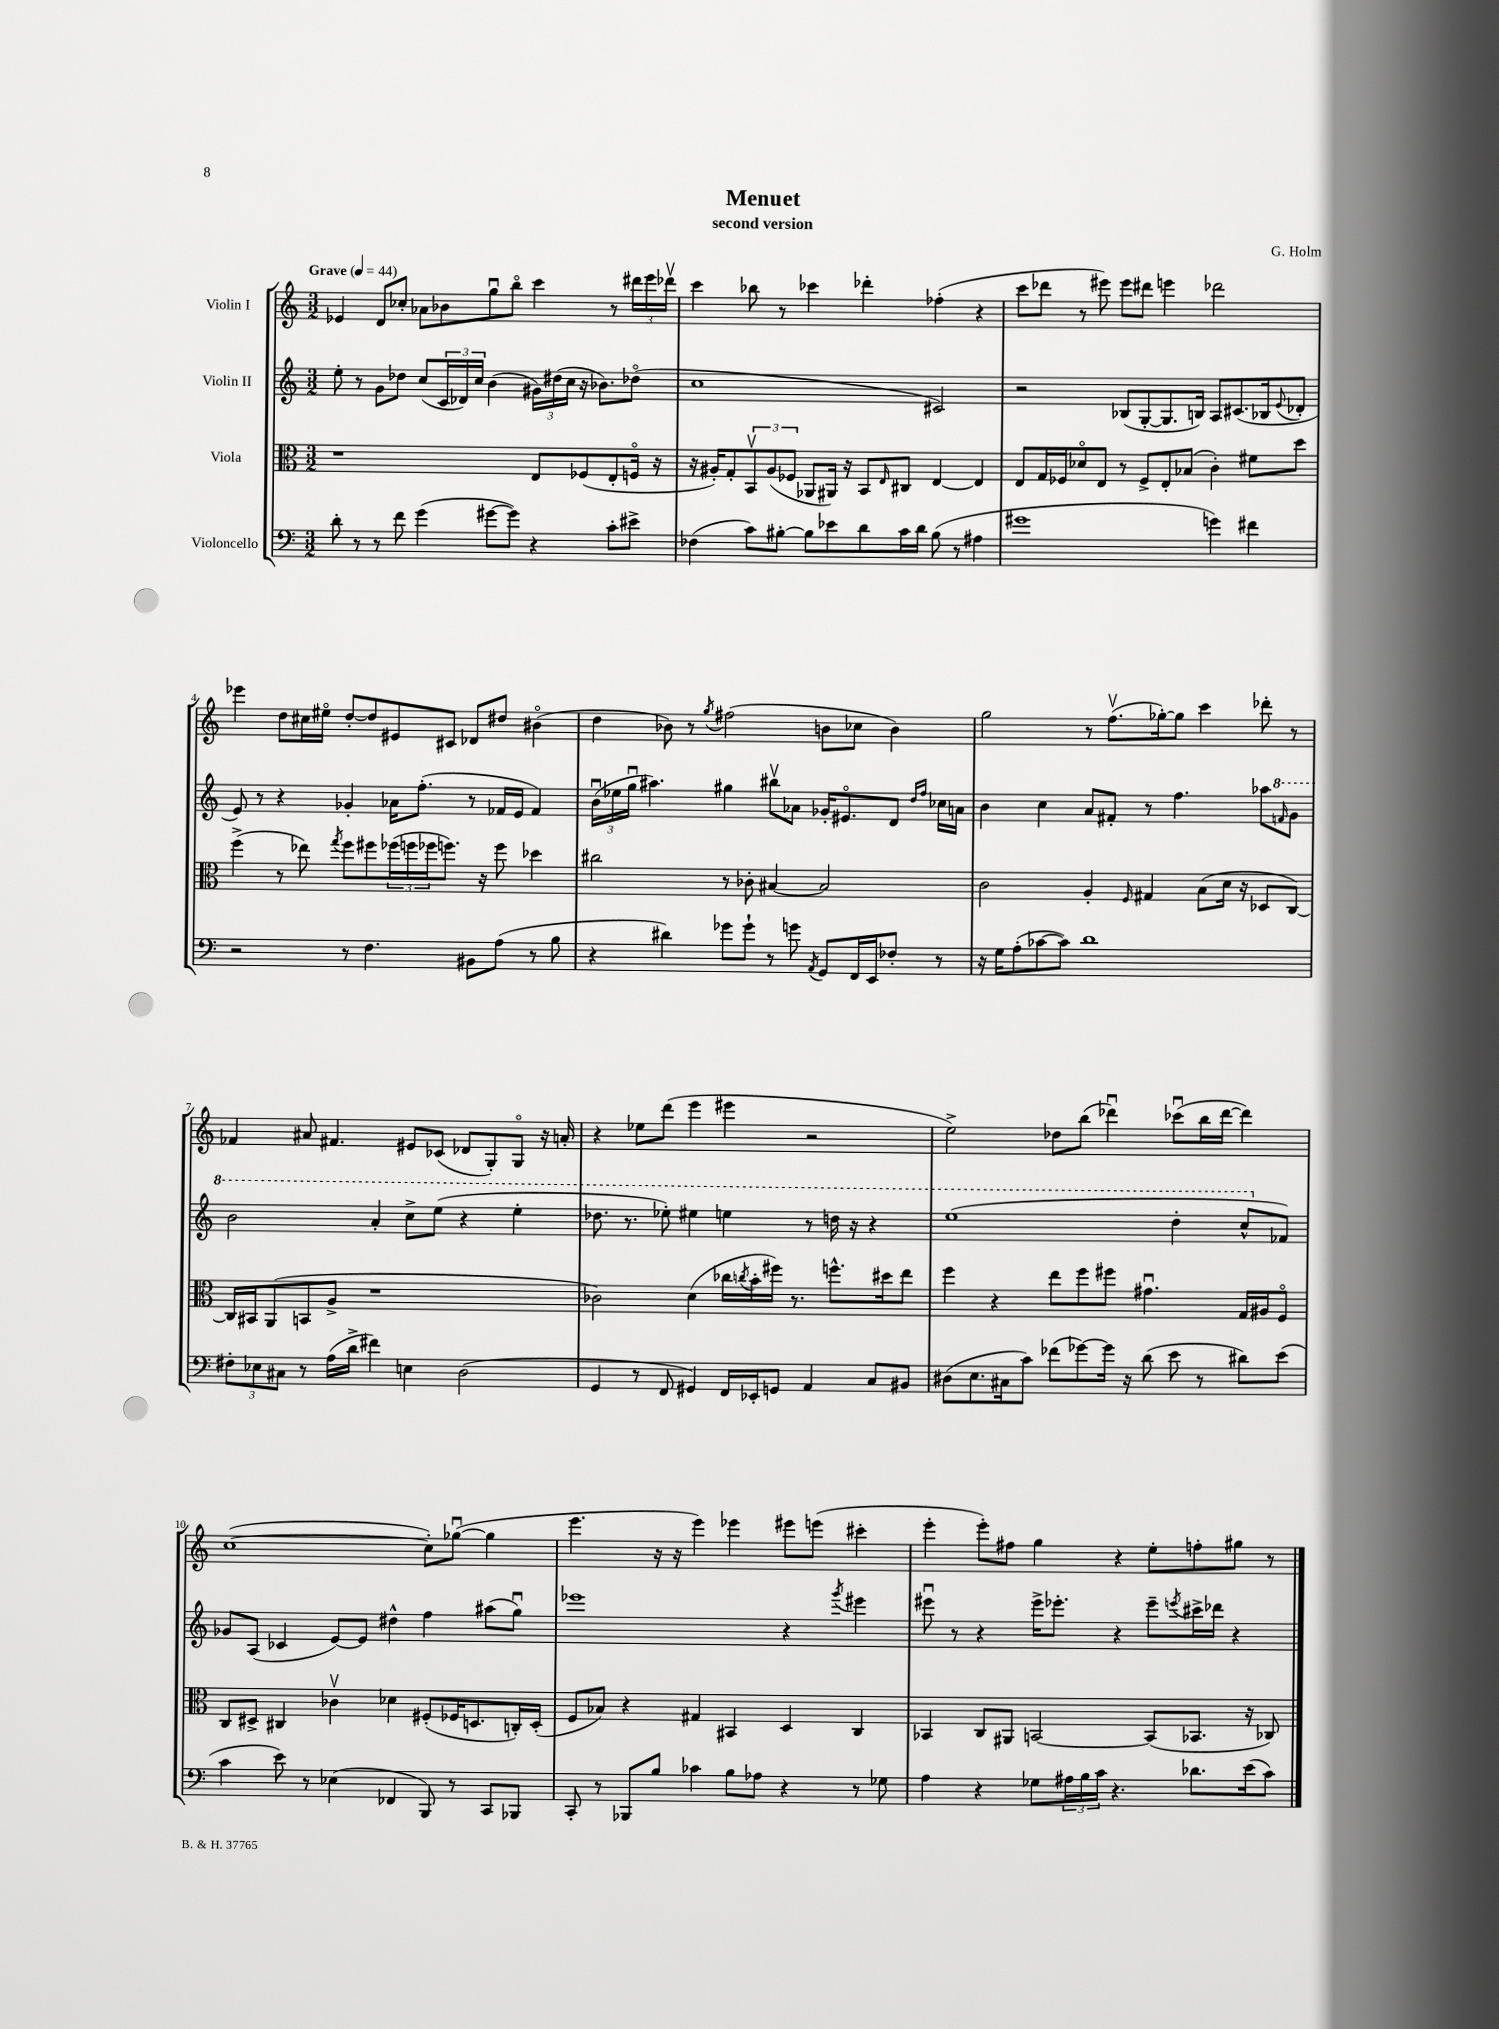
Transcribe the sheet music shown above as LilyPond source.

\header { title = "Menuet" composer = "G. Holm" subtitle = "second version" }
<<
\new StaffGroup <<
\new Staff = "s0" \with { instrumentName = "Violin I" } {
    \clef treble \key c \major \numericTimeSignature \time 3/2 \tempo "Grave" 4 = 44
    ees'4 d'8 ces''8-. aes'8 bes'8 g''8\downbow b''8\flageolet c'''4 r8 \tuplet 3/2 { dis'''16 e'''16 des'''16\upbow } |
    c'''4 bes''8 r8 ces'''4 des'''4-. fes''4-.( r4 |
    c'''8 des'''8 r8 eis'''8) eis'''8 dis'''8 e'''4 des'''2 |
    ees'''4 d''8 cis''16 eis''16\flageolet d''8~-. d''8 eis'8 cis'8 des'8 dis''8 bis'4\flageolet( |
    d''4 bes'8) r8 \acciaccatura { g''8 } fis''2( b'8 ces''8 b'4) |
    g''2 r8 f''8.\upbow( ges''16~-.) ges''8 c'''4 des'''8-. r8 |
    fes'4 ais'8 fis'4. eis'8 ces'8( des'8 g8-.) g8\flageolet r16 a'16-. |
    r4 ees''8 d'''8( e'''4 eis'''4 r2 |
    e''2->) des''8 b''8( des'''4\downbow) ces'''8\downbow( b''16 des'''16~ des'''4) |
    c''1~( c''8-.) ges''8~\downbow( ges''4 |
    e'''4. r16 r16 e'''4) ees'''4 eis'''8 e'''8( cis'''4-. |
    e'''4-. e'''8-.) fis''8 g''4 r4 e''8-. f''8-. gis''8 r8 \bar "|." |
}
\new Staff = "s1" \with { instrumentName = "Violin II" } {
    \clef treble \key c \major \numericTimeSignature \time 3/2
    e''8-. r8 g'8 des''8 c''8( \tuplet 3/2 { c'16 des'16) c''16 } b'4( \tuplet 3/2 { gis'16) dis''16( c''16 } r16 bes'8.) des''8\flageolet( |
    c''1 cis'2) |
    r2 bes8( g8~-. g8. b16) a8 cis'8.( bes16 \appoggiatura { e'8 } des'8-. |
    e'8) r8 r4 ges'4-. aes'16 f''8.-.( r8 fes'16 e'16 fes'4) |
    \tuplet 3/2 { b'16\downbow( ees''16 g''16\downbow } ais''4.) gis''4 bis''8\upbow aes'8 ges'16-. eis'8.\flageolet d'8 \grace { d''16 f''16 } ces''16 a'16 |
    b'4 c''4 a'8 fis'8-. r8 f''4. aes''8 \ottava #1 \grace { f''!16 } g''8 |
    b''2 a''4-. c'''8-> e'''8( r4 e'''4-. |
    des'''8. r8. ees'''8-.) eis'''4 e'''4 r8 d'''16 r16 r4 |
    e'''1( d'''4-. c'''8-^ \ottava #0 fes'8) |
    ges'8 a8( ces'4 e'8~) e'8 dis''4-^ f''4 ais''8( g''8\downbow) |
    ees'''1 r4 \acciaccatura { g'''8 } eis'''4 |
    eis'''8\downbow r8 r4 eis'''16-> ees'''8.-. r4 ees'''8-- \acciaccatura { e'''8 } cis'''16-> des'''16 r4 \bar "|." |
}
\new Staff = "s2" \with { instrumentName = "Viola" } {
    \clef alto \key c \major \numericTimeSignature \time 3/2
    r1 e8 fes8( e8-. f16\flageolet r16 |
    r16 ais16-.) g8-. \tuplet 3/2 { b,8\upbow ais8( fes8 } aes,8 ais,16) r16 b,8 \grace { e16 } cis8 e4~ e4 |
    e8 g16 fes16 des'8\flageolet e8 r8 fes8-> e8-. bes8( c'4-.) fis'8 d''8 |
    f''4->( r8 ees''8) \acciaccatura { g''8 } f''8 fis''8 \tuplet 3/2 { fes''16( f''16 fes''16 } f''8.) r16 f''8 des''4 |
    cis''2 r8 ces'8-. bis4~ bis2 |
    c'2 a4-. \grace { f16 } gis4 b8( d'16 r16 des8 c8~) |
    c16 bis,16 a,8( b,8 a8-> r1 |
    ces'2) d'4( ces''16 \acciaccatura { c''8 } b'16-. fis''16) r8. f''8.-^ dis''16 e''8 |
    f''4 r4 e''8 f''8 fis''8 gis'4.\downbow g16 ais16 f8\flageolet |
    c8 dis8-> cis4 ces'4\upbow des'4 fis8-.( fes16 d8. c16-.) d16-.( |
    f8 bes8) r4 gis4 bis,4 d4 c4 |
    bes,4 c8 ais,8 b,2~ b,8( bes,8. r16 ces8) \bar "|." |
}
\new Staff = "s3" \with { instrumentName = "Violoncello" } {
    \clef bass \key c \major \numericTimeSignature \time 3/2
    d'8-. r8 r8 f'8 g'4( gis'8~ gis'8) r4 c'8-. eis'8-> |
    fes4( c'8) bis8~-. bis8 ees'8 d'8 c'16 d'16 bis8( r8 ais4 |
    gis'1 g'4) fis'4 |
    r2 r8 f4. bis,8 a8( r8 b8 |
    r4 dis'4) ges'8 ges'8-! r8 g'8 \acciaccatura { a,8 } g,8 f,16 e,16 fes8-. r8 |
    r16 g16 a8-.( ces'8~ ces'8) d'1 |
    \tuplet 3/2 { fis8-. ees8 cis8 } r8 a16( d'16-> fis'4) e4 d2( |
    g,4 r8 f,8 gis,4) f,16 ees,16-. g,8 a,4 c8 bis,8 |
    dis8( e8. cis16 c'8) fes'8( ges'8~) ges'16 r16 d'8( e'8 r8 dis'8) e'8( |
    c'4 e'8) r8 ees4( fes,4 b,,8) r8 c,8 bes,,8 |
    c,8-. r8 bes,,8 b8 ces'4 b8 aes8 r4 r8 ges8 |
    a4 r4 ges8 \tuplet 3/2 { ais16 b16 c'16 } r4. des'8. e'16( c'8) \bar "|." |
}
>>
>>
